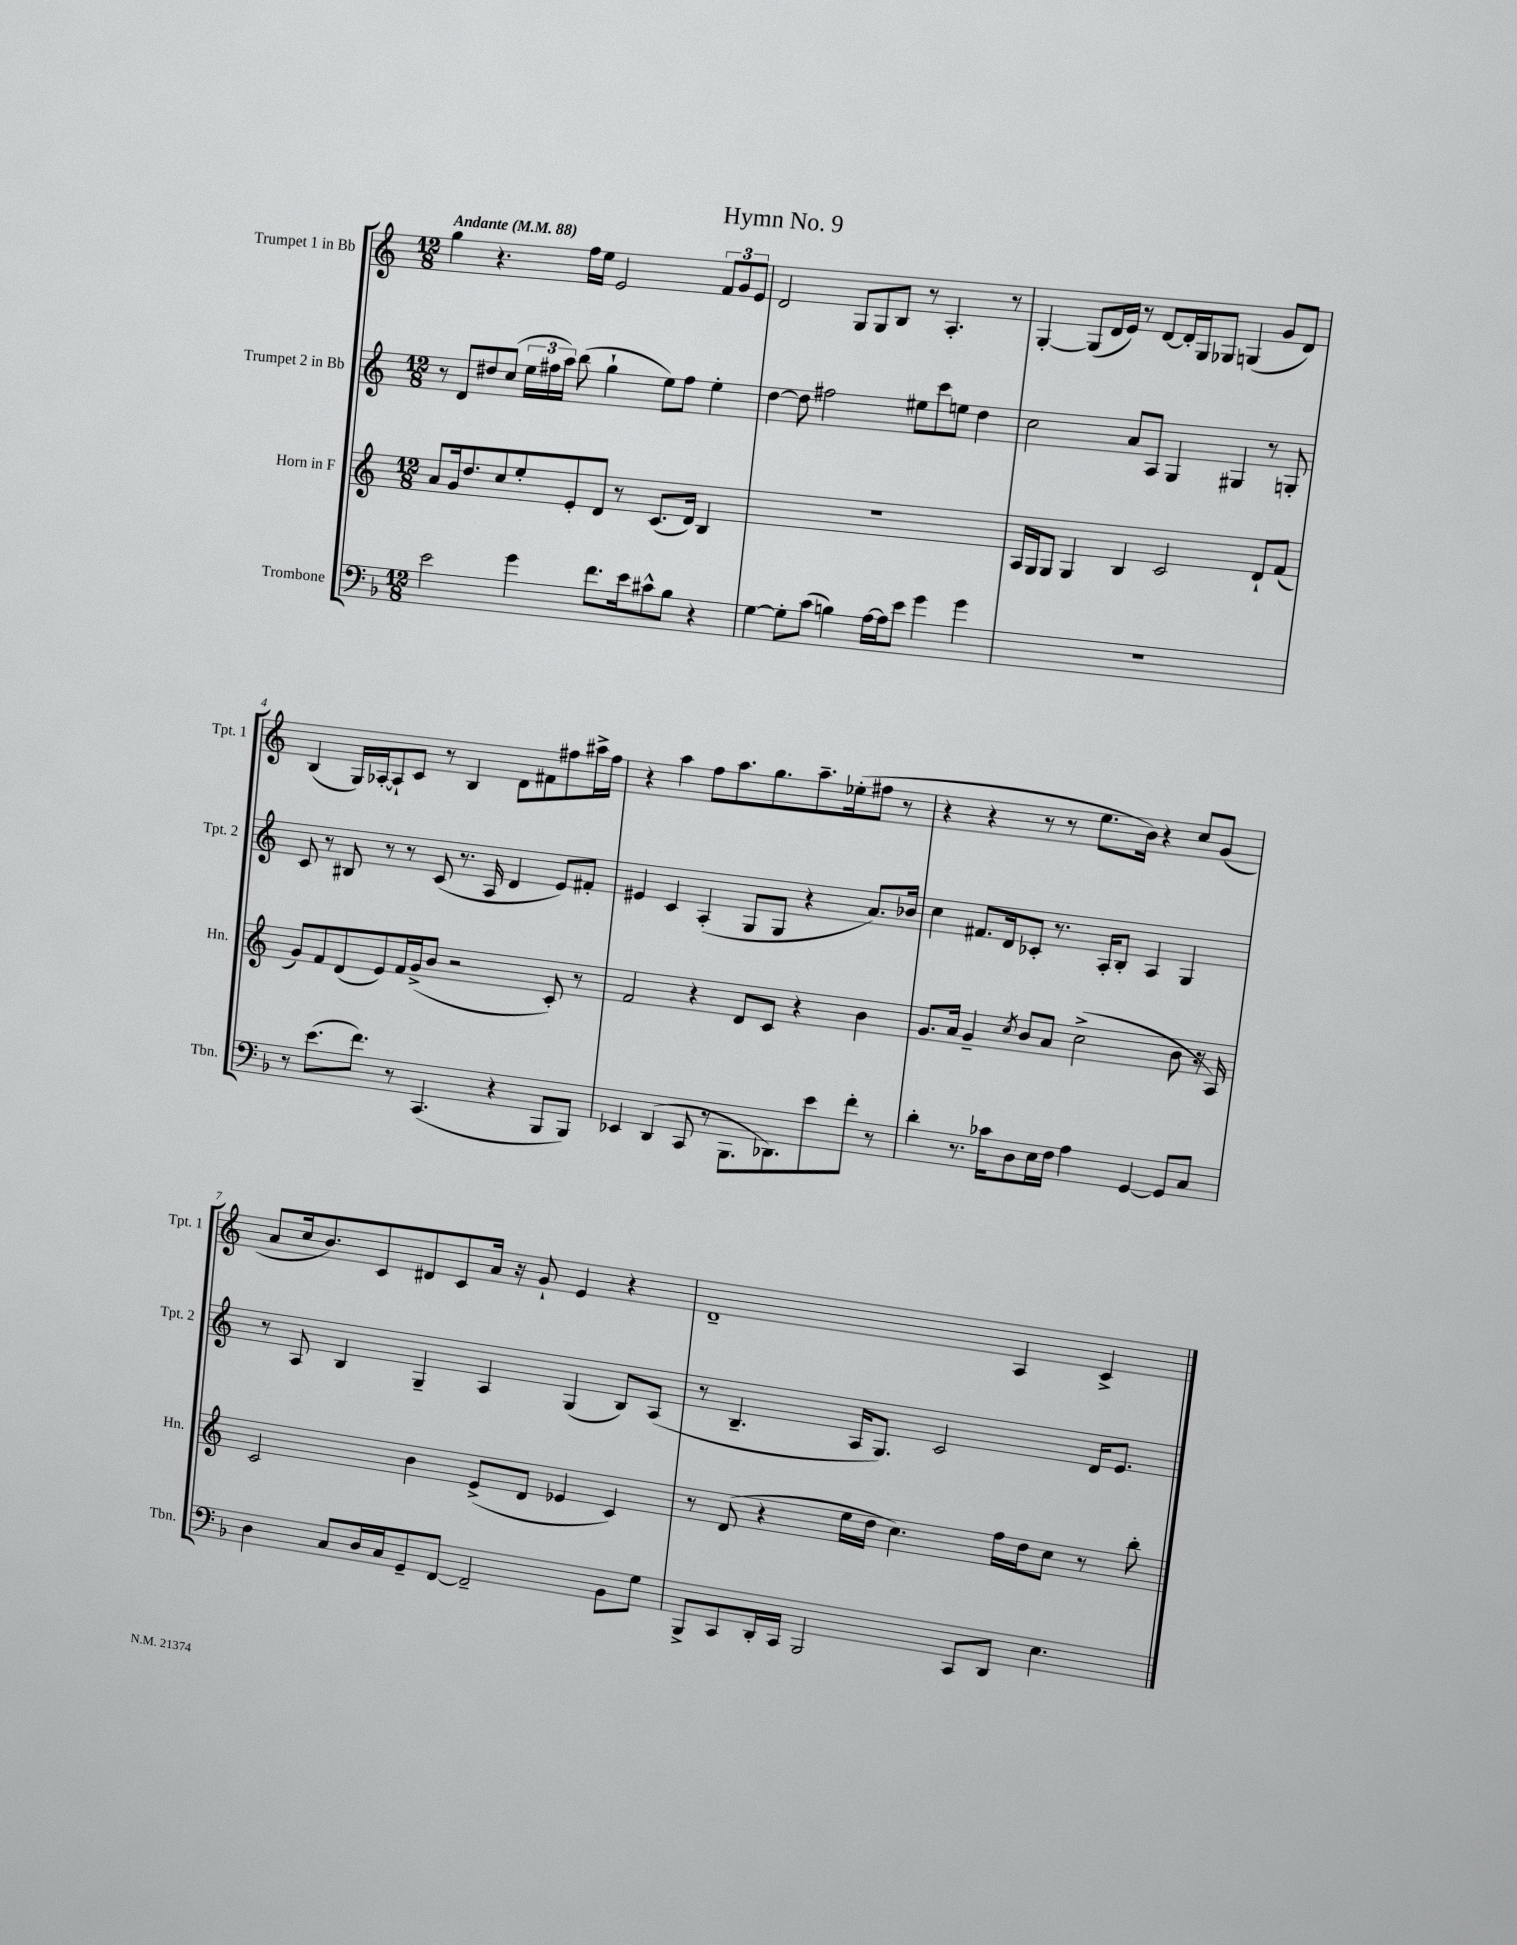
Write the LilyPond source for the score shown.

\header { title = "Hymn No. 9" }
<<
\new StaffGroup <<
\new Staff = "s0" \with { instrumentName = "Trumpet 1 in Bb" shortInstrumentName = "Tpt. 1" } {
    \clef treble \key c \major \numericTimeSignature \time 12/8 \tempo "Andante" 4 = 88
    \autoBeamOff g''4 r4. f''16[ e''16] e'2 \tuplet 3/2 { f'8[ g'8 e'8] } |
    d'2 g8[ g8 b8] r8 a4.-. r8 |
    g4~-. g8[( d'16 e'16]) r8 d'8[~ d'16-. g16 ges8] g4( g'8[ d'8]) |
    b4( g16[) aes16~-. aes8-! c'8] r8 b4 d'8[ fis'8 fis''8 ais''16-> fis''16] |
    r4 a''4 f''8[ a''8. g''8. a''8.-- ees''16-.( fis''8] r8 |
    r4 r4 r8 r8 e''8.[ b'16]) r4 c''8[ g'8]( |
    a'8[ c''16 b'8.) c'8 dis'8 c'8 a'16] r16 g'8-! e'4 r4 |
    d'1-- a4 c'4-> \bar "|." |
}
\new Staff = "s1" \with { instrumentName = "Trumpet 2 in Bb" shortInstrumentName = "Tpt. 2" } {
    \clef treble \key c \major \numericTimeSignature \time 12/8
    \autoBeamOff r8 d'8[ dis''8 c''8]( \tuplet 3/2 { e''16[ fis''16 a''16]) } b''8( g''4-! e''8[) fis''8] e''4-. |
    d''4~ d''8 fis''2 eis''8[ c'''8 e''8] d''4 |
    c''2 a'8[ a8] g4 gis4 r8 g8-. |
    c'8 r8 bis8 r8 r8 c'8( r8. a16 d'4 e'8[) fis'8]-. |
    eis'4 c'4 a4-.( g8[ g8] r4 a'8.[) bes'16] |
    c''4 fis'8.[ d'16 ces'8]-. r8. a16[-. b8]-. a4 g4 |
    r8 a8 b4 g4-- a4 g4( b8[) a8]( |
    r8 b4.-- a16[ g8.]) c'2 d'16[ e'8.] \bar "|." |
}
\new Staff = "s2" \with { instrumentName = "Horn in F" shortInstrumentName = "Hn." } {
    \clef treble \key c \major \numericTimeSignature \time 12/8
    \autoBeamOff a'8[ g'16 d''8. c''8 e''8-. e'8-. d'8] r8 c'8.[( d'16]) b4 |
    R1. |
    a16[ g16 g8] g4 b4 c'2 d'8[-! f'8]( |
    g'8[) f'8 d'8( e'8) f'16 g'16->( b'8] r2 c'8-.) r8 |
    f'2 r4 d'8[ c'8] r4 b'4 |
    g'8.[ a'16] g'4-- \acciaccatura { c''8 } b'8[ a'8] c''2->( b'8 r16 a16) |
    c'2 b'4 e'8[->( d'8] ees'4 c'4) |
    r8 d'8( r4 e''16[ d''16] c''4.) f''16[ d''16 c''8] r8 b''8-. \bar "|." |
}
\new Staff = "s3" \with { instrumentName = "Trombone" shortInstrumentName = "Tbn." } {
    \clef bass \key f \major \numericTimeSignature \time 12/8
    \autoBeamOff e'2 g'4 f'8.[ e'16 cis'8-^ bes8] r4 |
    g4~ g8[-. c'8]( b4) a16[~ a16 e'8] g'4 g'4 |
    R1. |
    r8 e'8.[( f'8.]) r8 c,4.( r4 bes,,8[ bes,,8]) |
    ees,4 d,4( c,8 r8 bes,,8.[ des,8.) e'8 f'8]-. r8 |
    d'4-. r8. ces'16[ d8 e16 f16] a4 g,4~ g,8[ c8] |
    d4 c8[ d16 c16 g,8-- f,8]~ f,2-- bes,8[ g8] |
    bes,,8[-> c,8 d,16-. c,16] bes,,2 c,8[ d,8] e4. \bar "|." |
}
>>
>>
